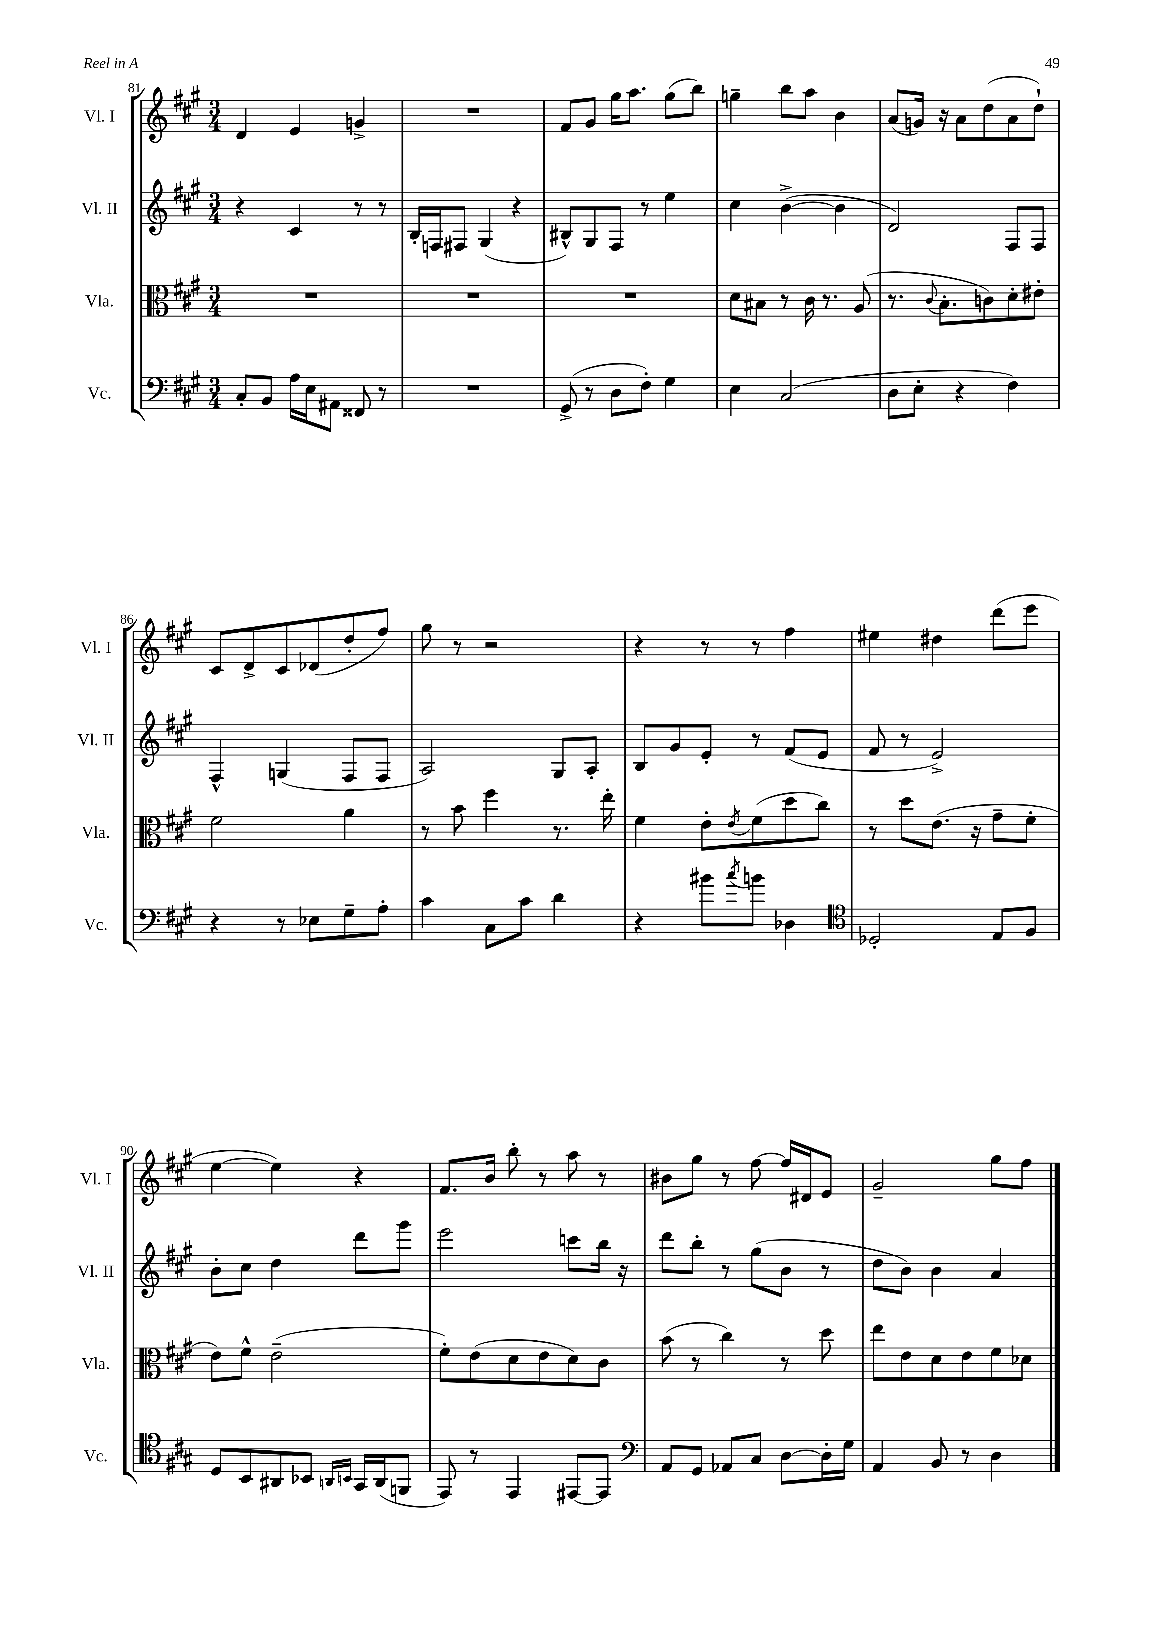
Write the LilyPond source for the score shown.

<<
\new StaffGroup <<
\new Staff = "s0" \with { instrumentName = "Vl. I" shortInstrumentName = "Vl. I" } {
    \clef treble \key a \major \numericTimeSignature \time 3/4
    d'4 e'4 g'4-> |
    R2. |
    fis'8 gis'8 gis''16 a''8. gis''8( b''8) |
    g''4-- b''8 a''8 b'4 |
    a'8( g'16) r16 a'8 d''8( a'8 d''8-!) |
    cis'8 d'8-> cis'8 des'8( d''8-. fis''8) |
    gis''8 r8 r2 |
    r4 r8 r8 fis''4 |
    eis''4 dis''4 d'''8( e'''8 |
    e''4~ e''4) r4 |
    fis'8. b'16 b''8-. r8 a''8 r8 |
    bis'8 gis''8 r8 fis''8~ fis''16 dis'16 e'8 |
    gis'2-- gis''8 fis''8 \bar "|." |
}
\new Staff = "s1" \with { instrumentName = "Vl. II" shortInstrumentName = "Vl. II" } {
    \clef treble \key a \major \numericTimeSignature \time 3/4
    r4 cis'4 r8 r8 |
    b16-. f16 fis8 gis4( r4 |
    bis8-^) gis8 fis8 r8 e''4 |
    cis''4 b'4~->( b'4 |
    d'2) fis8 fis8 |
    fis4-^ g4( fis8 fis8 |
    a2) gis8 a8-. |
    b8 gis'8 e'8-. r8 fis'8( e'8 |
    fis'8 r8 e'2->) |
    b'8-. cis''8 d''4 d'''8 gis'''8 |
    e'''2 c'''8 b''16 r16 |
    d'''8 b''8-. r8 gis''8( b'8 r8 |
    d''8 b'8) b'4 a'4 \bar "|." |
}
\new Staff = "s2" \with { instrumentName = "Vla." shortInstrumentName = "Vla." } {
    \clef alto \key a \major \numericTimeSignature \time 3/4
    R2. |
    R2. |
    R2. |
    d'8 bis8 r8 cis'16 r8. a8( |
    r8. \appoggiatura { cis'8 } b8.-. c'8) d'8-. eis'8-. |
    fis'2 a'4 |
    r8 b'8 fis''4 r8. e''16-. |
    fis'4 e'8-. \acciaccatura { e'8 } fis'8( d''8 cis''8) |
    r8 d''8 e'8.( r16 gis'8-- fis'8-. |
    e'8) fis'8-^ e'2--( |
    fis'8-.) e'8( d'8 e'8 d'8) cis'8 |
    b'8( r8 cis''4) r8 d''8 |
    e''8 e'8 d'8 e'8 fis'8 des'8 \bar "|." |
}
\new Staff = "s3" \with { instrumentName = "Vc." shortInstrumentName = "Vc." } {
    \clef bass \key a \major \numericTimeSignature \time 3/4
    cis8-. b,8 a16 e16 ais,8 fisis,8 r8 |
    R2. |
    gis,8->( r8 d8 fis8-.) gis4 |
    e4 cis2( |
    d8 e8-. r4 fis4) |
    r4 r8 ees8 gis8-- a8-. |
    cis'4 cis8 cis'8 d'4 |
    r4 bis'8 \acciaccatura { cis''8 } b'8 des4 |
    \clef tenor des2-. e8 fis8 |
    d8 b,8 ais,8 bes,8 \grace { a,16 b,16 } gis,16 a,16( f,8 |
    e,8) r8 e,4 eis,8~ eis,8 |
    \clef bass a,8 gis,8 aes,8 cis8 d8~ d16-. gis16 |
    a,4 b,8 r8 d4 \bar "|." |
}
>>
>>
\layout { \context { \Score currentBarNumber = #81 } }
